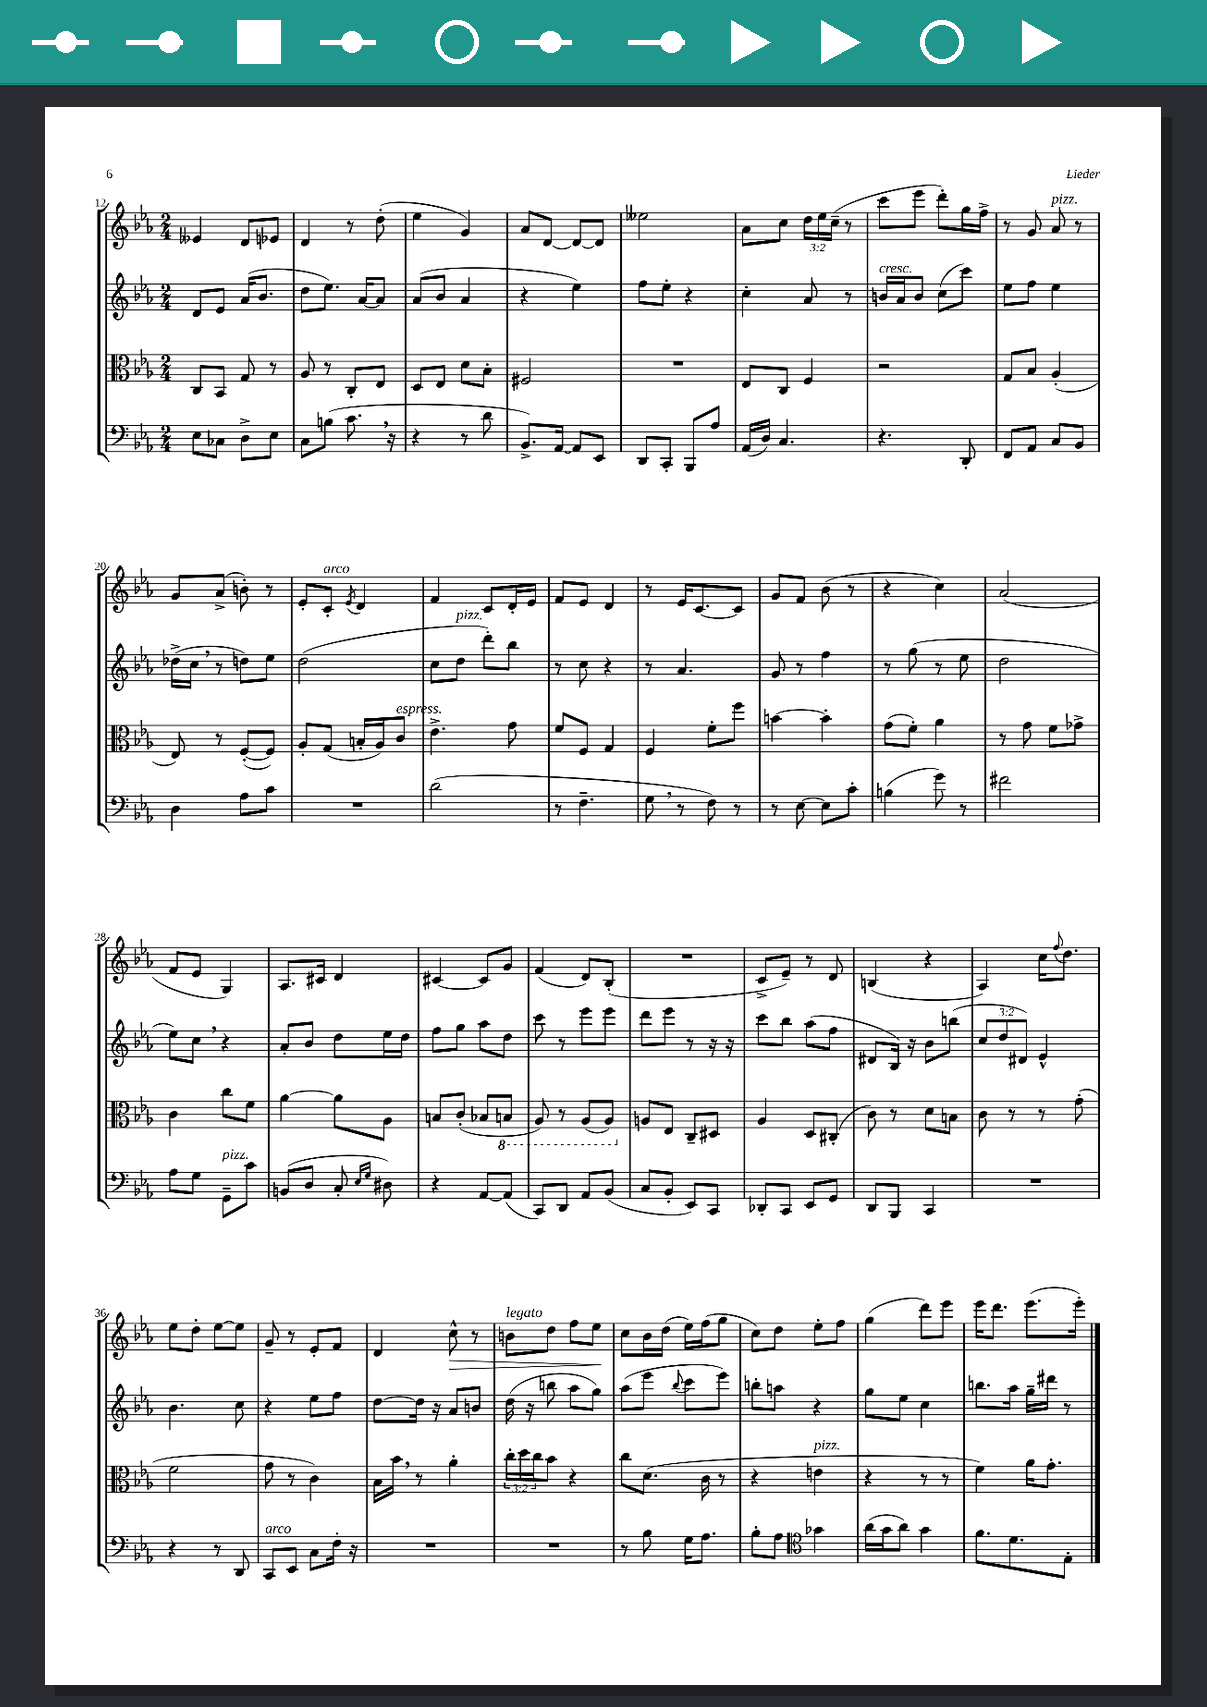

**kern	**kern	**kern	**kern	**dynam
*part4	*part3	*part2	*part1	*part1
*staff4	*staff3	*staff2	*staff1	*staff1
*clefF4	*clefC3	*clefG2	*clefG2	*
*k[b-e-a-]	*k[b-e-a-]	*k[b-e-a-]	*k[b-e-a-]	*
*M2/4	*M2/4	*M2/4	*M2/4	*
=12	=12	=12	=12	=12
8E-\L	8C/L	8d/L	4e--X/	.
8C-X\J	8BB-/J	8e-/J	.	.
8D^\L	8G/	(16a-/KL	8d/L	.
.	.	8.b-/J	.	.
8E-\J	8r	.	8e-X/J	.
=13	=13	=13	=13	=13
8C\L	8A-/	8dd\L	4d/	.
(8Bn\J	8r	8.ee-\J)	.	.
8.c,\	8C'/L	.	8r	.
.	.	[16a-/KL	.	.
.	8E-/J	8a-/J]	(8dd'\	.
16r	.	.	.	.
=14	=14	=14	=14	=14
4r	8D/L	(8a-/L	4ee-\	.
.	8E-/J	8b-/J	.	.
8r	8d\L	4a-/	4g/)	.
8d\	8B-'\J	.	.	.
=15	=15	=15	=15	=15
8.BB-^/L)	2F#X/	4r	8a-/L	.
.	.	.	[8d/J	.
[16AA-/Jk	.	.	.	.
8AA-/L]	.	4ee-\)	8d/L_	.
8EE-/J	.	.	8d/J]	.
=16	=16	=16	=16	=16
8DD/L	2r	8ff\L	2ee--X\	.
8CC'/J	.	8ee-'\J	.	.
8BBB-/L	.	4r	.	.
8A-/J	.	.	.	.
=17	=17	=17	=17	=17
(16AA-/LL	8E-/L	4cc'\	8a-\L	.
16D/JJ)	.	.	.	.
4.C/	8C/J	.	8cc\J	.
.	4F/	8a-/	24dd\LL	.
.	.	.	24ee-\	.
.	.	.	(24cc~\JJ	.
.	.	8r	8r	.
=18	=18	=18	=18	=18
!	!	!LO:TX:a:i:t=cresc.	!	!
4.r	2r	16bn/LL	8ccc\L	.
.	.	16a-/J	.	.
.	.	8b/J	8eee-\J	.
.	.	(8cc\L	8ddd'\L)	.
8DD'/	.	8ccc\J)	16gg\L	.
.	.	.	16ff^\JJ	.
=19	=19	=19	=19	=19
8FF/L	8G/L	8ee-\L	8r	.
8AA-/J	8B-/J	8ff\J	8g/	.
!	!	!	!LO:TX:a:i:t=pizz.	!
8C/L	(4A-'/	4ee-\	8a-/	.
8BB-/J	.	.	8r	.
!!LO:LB:g=z
=20	=20	=20	=20	=20
4D\	8E-/)	(16dd-X^\LL	8g/L	.
.	.	16cc,\JJ	.	.
.	8r	8r	(8a-^/J	.
8A-\L	([8F'/L	8ddn\L)	8bn'\)	.
8c\J	8F/J])	8ee-\J	8r	.
=21	=21	=21	=21	=21
2r	8A-'/L	(2dd\	8e-'/L	.
!	!	!	!LO:TX:a:i:t=arco	!
.	(8G/J	.	8c'/J	.
.	.	.	8qe-/	.
.	16Bn'/LL	.	4d/	.
.	16A-/J)	.	.	.
!	!LO:TX:a:i:t=espress.	!	!	!
.	8c/J	.	.	.
=22	=22	=22	=22	=22
(2d\	4.e-^\	8cc\L	4f/	.
!	!	!LO:TX:a:i:t=pizz.	!	!
.	.	8dd\J	.	.
.	.	8ddd'\L)	8c/L	.
.	8g\	8bb-\J	16d'/L	.
.	.	.	16e-/JJ	.
=23	=23	=23	=23	=23
8r	8f/L	8r	8f/L	.
4.F~\	8F/J	8cc\	8e-/J	.
.	4G/	4r	4d/	.
=24	=24	=24	=24	=24
8G,\	4F/	8r	8r	.
8r	.	4.a-/	16e-/KL	.
.	.	.	[8.c/	.
8F\)	8f'\L	.	.	.
8r	8ff\J	.	8c/J]	.
=25	=25	=25	=25	=25
8r	[4bn\	8g/	8g/L	.
[8E-\	.	8r	8f/J	.
8E-\L]	4b'\]	4ff\	(8b-\	.
8c'\J	.	.	8r	.
=26	=26	=26	=26	=26
(4Bn\	(8g\L	8r	4r	.
.	8f'\J)	(8gg\	.	.
8g\)	4a-\	8r	4cc\)	.
8r	.	8ee-\	.	.
=27	=27	=27	=27	=27
2f#X\	8r	2dd\	(2a-/	.
.	8g\	.	.	.
.	8f\L	.	.	.
.	8g-X^\J	.	.	.
!!LO:LB:g=z
=28	=28	=28	=28	=28
8A-\L	4c\	8ee-\L)	8f/L	.
8G\J	.	8cc,\J	8e-/J	.
!LO:TX:a:i:t=pizz.	!	!	!	!
8GG~\L	8cc\L	4r	4G/)	.
8c\J	8f\J	.	.	.
=29	=29	=29	=29	=29
(8BBn/L	[4a-\	8a-'/L	8.A-/L	.
8D/J	.	8b-/J	.	.
.	.	.	16c#X/Jk	.
8C'/	8a-\L]	8dd\L	4d/	.
16qqE-/LL	.	.	.	.
16qqG/JJ	.	.	.	.
8D#X\)	8A-\J	16ee-\L	.	.
.	.	16dd\JJ	.	.
=30	=30	=30	=30	=30
4r	8Bn/L	8ff\L	[4c#X/	.
.	(8c'/J	8gg\J	.	.
[8AA-/L	8B-X/L	8aa-\L	8c#/L]	.
*	*8ba	*	*	*
(8AA-/J]	8BBn/J	8dd\J	8g/J	.
=31	=31	=31	=31	=31
8CC/L)	8AA-/)	8ccc\	(4f/	.
8DD/J	8r	8r	.	.
8AA-/L	(8AA-/L	8eee-\L	8d/L)	.
(8BB-/J	8AA-/J)	8eee-\J	(8B-'/J	.
=32	=32	=32	=32	=32
*	*X8ba	*	*	*
8C/L	8An/L	8ddd\L	2r	.
8BB-'/J	8E-/J	8eee-\J	.	.
8EE-/L)	8C~/L	8r	.	.
8CC/J	8D#X/J	16r	.	.
.	.	16r	.	.
=33	=33	=33	=33	=33
8DD-X'/L	4A-/	8ccc\L	8c^/L	.
8CC/J	.	8bb-\J	8e-~/J)	.
8EE-/L	8D/L	(8aa-\L	8r	.
8GG/J	(8C#X'/J	8ff\J	8d/	.
=34	=34	=34	=34	=34
8DD/L	8c\)	8d#X/L	(4Bn/	.
8BBB-/J	8r	16B-/Jk)	.	.
.	.	16r	.	.
4CC/	8d\L	8b-\L	4r	.
.	8Bn\J	(8bbn\J	.	.
=35	=35	=35	=35	=35
2r	8c\	12cc/L	4A-/)	.
.	.	12dd/	.	.
.	8r	.	.	.
.	.	12d#X/J)	.	.
.	8r	4e-^^/	16cc\KL	.
.	.	.	8qqff/	.
.	.	.	8.dd\J	.
.	(8g'\	.	.	.
!!LO:LB:g=z
=36	=36	=36	=36	=36
4r	2f\	4.b-\	8ee-\L	.
.	.	.	8dd'\J	.
8r	.	.	[8ee-\L	.
8DD/	.	8cc\	8ee-\J]	.
=37	=37	=37	=37	=37
!LO:TX:a:i:t=arco	!	!	!	!
8CC/L	8g\	4r	8g~/	.
8EE-/J	8r	.	8r	.
8C\L	4c\)	8ee-\L	8e-'/L	.
16F'\Jk	.	8ff\J	8f/J	.
16r	.	.	.	.
=38	=38	=38	=38	=38
2r	16B-\LL	[8dd\L	4d/	.
.	16b-,\JJ	.	.	.
.	8r	16dd\Jk]	.	.
.	.	16r	.	.
!	!	!	!	!LO:HP:b
.	4a-'\	8a-/L	8cc^^\	>
.	.	8bn/J	8r	.
=39	=39	=39	=39	=39
!	!	!	!LO:TX:a:i:t=legato	!
2r	24cc'\LL	(16dd\	8bn\L	.
.	24dd\	.	.	.
.	.	16r	.	.
.	24cc\J	.	.	.
.	8b-\J	8bbn\	8dd\J	.
.	4r	8aa-\L	8ff\L	.
.	.	8gg\J)	8ee-\J	.
.	.	.	.	]
=40	=40	=40	=40	=40
8r	8cc\L	(8aa-\L	8cc\L	.
8B-\	(8.d\J	8eee-\J	16b-\L	.
.	.	.	(16dd\JJ	.
.	.	8qqbb-/	.	.
16G\KL	.	8ccc\L	16ee-\LL)	.
8.A-\J	16c\	.	(16ff\J	.
.	8r	8eee-\J)	8gg\J	.
=41	=41	=41	=41	=41
8B-'\L	4r	8bbn'\L	8cc\L)	.
8A-\J	.	8aan\J	8dd\J	.
*clefC4	*	*	*	*
!	!LO:TX:a:i:t=pizz.	!	!	!
4g-X\	4en\	4r	8ee-'\L	.
.	.	.	8ff\J	.
=42	=42	=42	=42	=42
(16a-\LL	4r	8gg\L	(4gg\	.
16g\J	.	.	.	.
8a-\J)	.	8ee-\J	.	.
4g\	8r	4cc\	8ddd\L)	.
.	8r	.	8eee-\J	.
=43	=43	=43	=43	=43
8.f\L	4f\)	8.bbn\L	16eee-\KL	.
.	.	.	8.ddd\J	.
8.d\	.	16aa-\Jk	.	.
.	16a-\KL	16gg~\LL	(8.eee-\L	.
.	8.g'\J	16ddd#X\JJ	.	.
8E-'\J	.	8r	.	.
.	.	.	16eee-'\Jk)	.
==	==	==	==	==
*-	*-	*-	*-	*-
